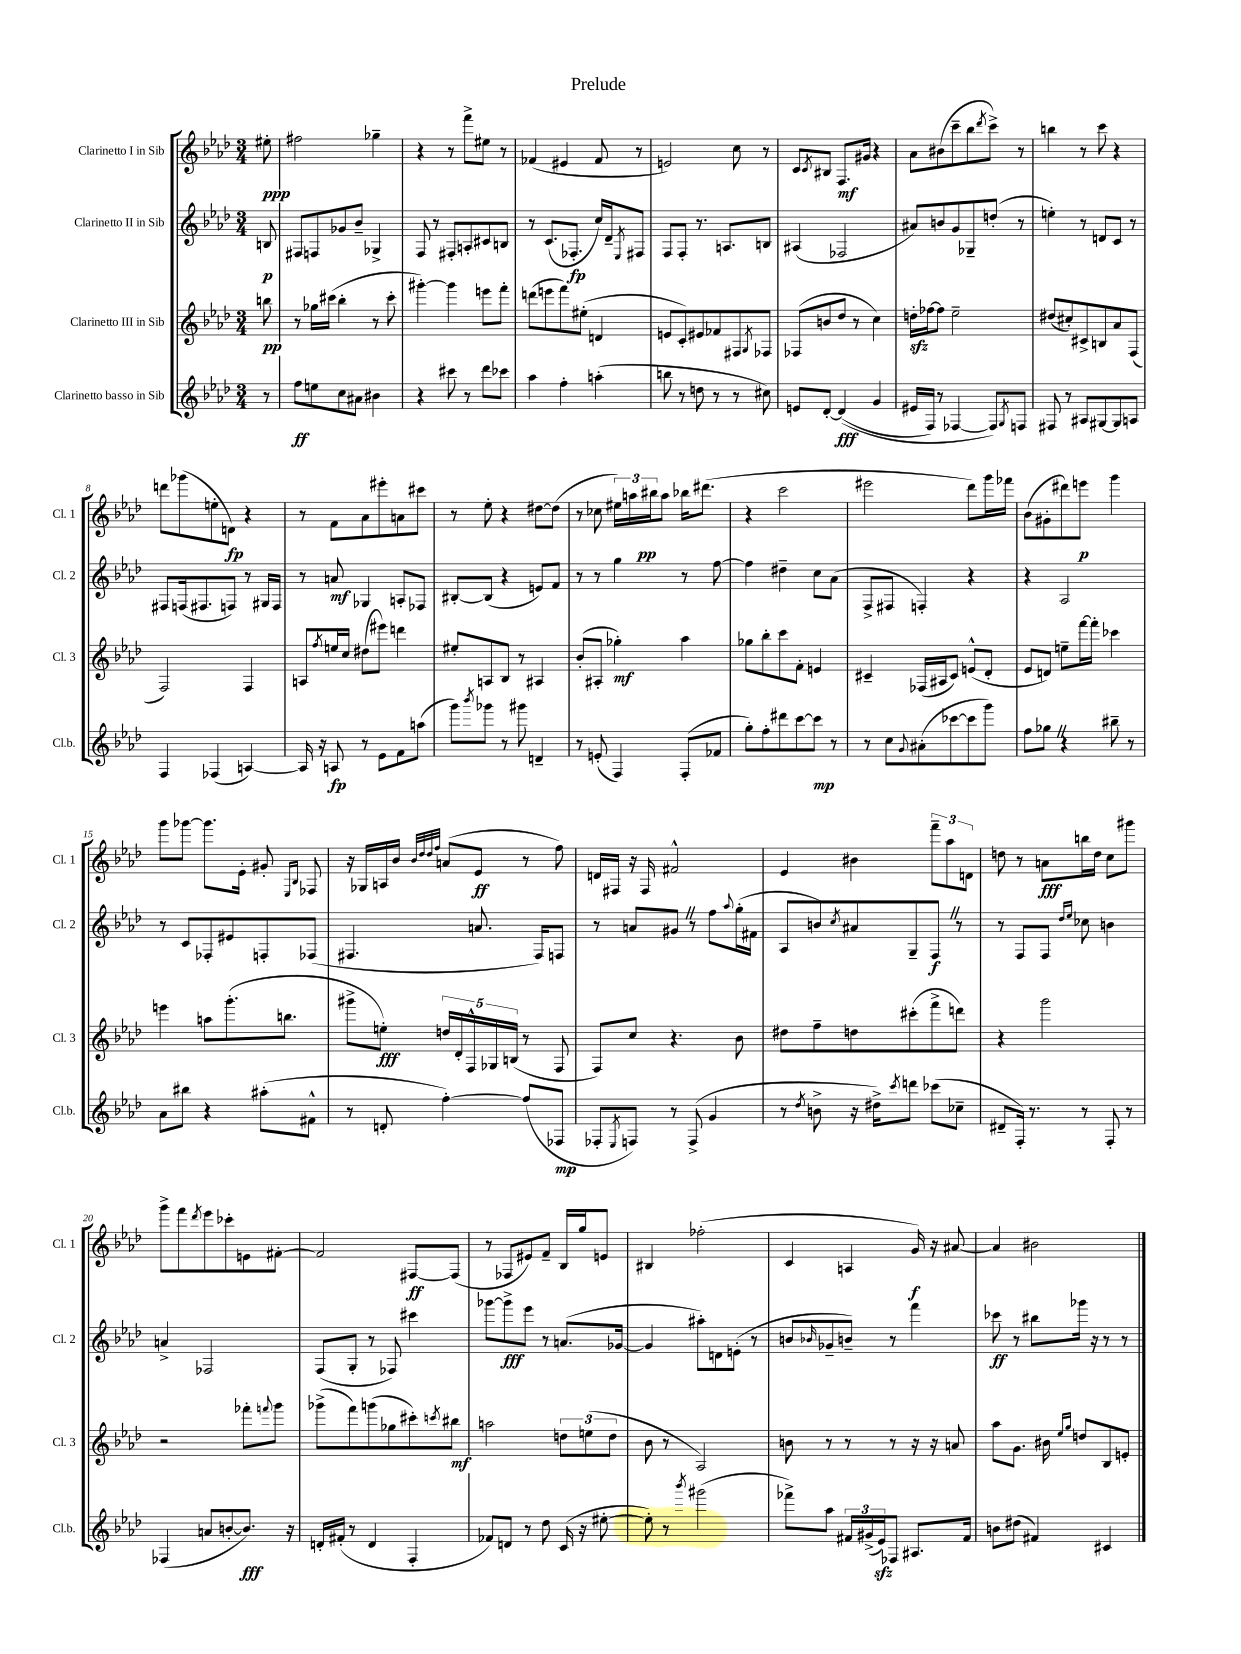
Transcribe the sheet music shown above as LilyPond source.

\header { title = "Prelude" }
<<
\new StaffGroup <<
\new Staff = "s0" \with { instrumentName = "Clarinetto I in Sib" shortInstrumentName = "Cl. 1" } {
    \clef treble \key aes \major \numericTimeSignature \time 3/4 \partial 8
    eis''8-.\ppp |
    fis''2 ges''4-- |
    r4 r8 f'''8-> eis''8 r8 |
    fes'4( eis'4 fes'8 r8 |
    e'2) c''8 r8 |
    c'8 \acciaccatura { c'8 } bis8 f8.\mf gis'16 r4 |
    aes'8 bis'8( c'''8-- bes''8 \acciaccatura { des'''8 } c'''8->) r8 |
    b''4 r8 c'''8 r4 |
    d'''8 ges'''8( e''8-. d'8\fp) r4 |
    r8 f'8 aes'8 eis'''8-. a'8 cis'''8 |
    r8 ees''8-. r4 dis''8~ dis''8( |
    r8 ces''8 \tuplet 3/2 { eis''16) a''16 bis''16\pp } a''8 bes''16 dis'''8.( |
    r4 c'''2 |
    eis'''2 des'''8) g'''16 fes'''16 |
    bes'8( gis'8-. dis'''8) e'''8\p g'''4 |
    g'''8 ges'''8~ ges'''8. ees'16-. gis'8-. \grace { ees16 bes16 } fes8 |
    r16 ges16 a16 bes'16 \grace { bes'32 des''32 des''32 f''32 } a'8( ees'8\ff r8 f''8) |
    d'16 fis16 r16 fis16 fis'2-^ |
    ees'4 bis'4 \tuplet 3/2 { f'''8-- aes''8 d'8 } |
    d''8 r8 a'8\fff b''16 d''16 c''8 gis'''8 |
    g'''8-> f'''8 \acciaccatura { des'''8 } ees'''8 ces'''8-. e'8 fis'8~-. |
    fis'2 fis8~\ff fis8( |
    r8 fes8 eis'8) f'8-- bes16 g''16 e'8 |
    bis4 fes''2-.( |
    c'4 a4 g'16\f) r16 ais'8~ |
    ais'4 bis'2 \bar "|." |
}
\new Staff = "s1" \with { instrumentName = "Clarinetto II in Sib" shortInstrumentName = "Cl. 2" } {
    \clef treble \key aes \major \numericTimeSignature \time 3/4 \partial 8
    b8\p |
    fis8 f8 ges'8 bes'8-- ges4-> |
    f8 r8 fis8-. a8-. cis'8 b8 |
    r8 c'8.( fes8.-.\fp c''16) des'16-- \acciaccatura { ees8 } fis8 |
    f8 f8-. r8. a8. b8 |
    ais4( fes2 |
    ais'8) b'8 g'8 ges8-- d''8-.( r8 |
    e''4-.) r8 d'8 c'8 r8 |
    fis8 f16( fis8. f8) r8 gis16 f16 |
    r8 a'8\mf ges4 a8-. fes8 |
    bis8~-. bis8( r4 e'8) f'8 |
    r8 r8 g''4 r8 f''8~ |
    f''4 dis''4-- c''8 aes'8( |
    f8-> fis8 f4-.) r4 |
    r4 aes2 |
    r8 c'8 fes8-. eis'8 f8-. fes8( |
    fis4. a'8. fis16) f8 |
    r8 a'8 gis'8 \once \override BreathingSign.text = \markup { \musicglyph "scripts.caesura.straight" } \breathe r8 f''8 \appoggiatura { aes''8 } g''16-.( fis'16 |
    aes8 b'8) \acciaccatura { c''8 } ais'8 g8-- f8\f \once \override BreathingSign.text = \markup { \musicglyph "scripts.caesura.straight" } \breathe r8 |
    r8 f8 f8 \grace { des''16 ees''16 } ces''8 b'4 |
    a'4-> fes2 |
    f8( g8-. r8 fes8) cis'''4 |
    ges'''8~ ges'''8->\fff ees'''8 r8 a'8.( ges'16~ |
    ges'4 ais''8-.) d'8 e'8-.( r8 |
    b'8 \grace { bes'16 } ges'8-- b'8--) r8 f'''4 |
    ces'''8\ff r8 bis''8 ges'''16 r16 r8 r8 \bar "|." |
}
\new Staff = "s2" \with { instrumentName = "Clarinetto III in Sib" shortInstrumentName = "Cl. 3" } {
    \clef treble \key aes \major \numericTimeSignature \time 3/4 \partial 8
    b''8\pp |
    r8 ges''16 cis'''16( bes''4-. r8 cis'''8-. |
    gis'''4~-.) gis'''4 e'''8 f'''8-. |
    d'''8( e'''8 f'''8) eis''8-.( d'4 |
    e'8 c'8-.) eis'8 fes'8 fis8 \acciaccatura { g8 } fes8 |
    fes8( b'8 des''8 r8 c''4) |
    d''16-.\sfz fes''16~ fes''8 ees''2-- |
    dis''8( cis''8-.) cis'8-> b8 aes'8 f8( |
    f2) f4 |
    a8 \acciaccatura { f''8 } e''16 c''16 dis''8( eis'''8) d'''4 |
    eis''8-. a8 bes8 r8 ais4 |
    bes'8-.( ais8-. ges''4-.\mf) aes''4 |
    ges''8 bes''8-. c'''8 f'8-. e'4 |
    cis'4-- fes16( ais16 cis'8) e'8-^( des'8-. |
    ees'8 d'8) e''8-- f'''16~ f'''16-. ces'''4 |
    e'''4 a''8 g'''8.-.( b''8. |
    gis'''8-> e''8-.\fff) \tuplet 5/4 { d''16 des'16-. f16-^ ges16 b16( } r8 f8 |
    f8) c''8 r4. bes'8 |
    dis''8 f''8-- d''8 cis'''8-.( f'''8-> d'''8) |
    r4 g'''2 |
    r2 fes'''8-. \appoggiatura { f'''8 } g'''8 |
    ges'''8->( f'''8) g'''8( ges''8 cis'''8-.) \acciaccatura { c'''8 } bis''8\mf |
    a''2 \tuplet 3/2 { d''8 e''8( d''8 } |
    bes'8 r8 aes2) |
    b'8 r8 r8 r8 r16 r16 a'8 |
    aes''8 g'8. bis'16 \grace { ees''16 g''16 } d''8 bes8 e'8-. \bar "|." |
}
\new Staff = "s3" \with { instrumentName = "Clarinetto basso in Sib" shortInstrumentName = "Cl.b." } {
    \clef treble \key aes \major \numericTimeSignature \time 3/4 \partial 8
    r8 |
    f''8\ff e''8 c''8 ais'8 bis'4 |
    r4 cis'''8 r8 des'''8 ces'''8 |
    aes''4 f''4-. a''4-.( |
    b''8 r8 d''8 r8 r8 cis''8) |
    e'8 des'8~-. des'4\fff(\( g'4 |
    eis'16 f16) r8 fes4~ fes8\) \acciaccatura { g8 } f8 |
    fis8 r8 ais8 gis8~ gis8 a8 |
    f4 fes4( a4~) |
    a16 r16 a8\fp r8 ees'8 f'8 a''8( |
    g'''8) \acciaccatura { bes'''8 } ges'''8 r8 gis'''8 d'4-- |
    r8 e'8-.( f4) f8-.( fes'8 |
    g''8-.) f''8-. dis'''8 c'''8~ c'''8\mp r8 |
    r8 c''8 \appoggiatura { g'8 } ais'8-.( ces'''8~ ces'''8 g'''8) |
    f''8 ges''8 \once \override BreathingSign.text = \markup { \musicglyph "scripts.caesura.straight" } \breathe r4 bis''8-- r8 |
    aes'8 bis''8 r4 ais''8-.( fis'8-^ |
    r8 d'8-. f''4~-.) f''8( fes8\mp |
    fes8-. \acciaccatura { ees8 } f8) r8 f8->( g'4 |
    r8 \acciaccatura { des''8 } b'8-> r16 dis''16->) \acciaccatura { c'''8 } d'''8 ces'''8( ces''8-- |
    dis'8-- f16-.) r8. r8 f8-. r8 |
    fes4( a'8 b'8~-. b'8.\fff) r16 |
    d'16-. fis'16-.( r8 d'4 f4-. |
    fes'8) d'8 r8 des''8 c'16( r16 eis''8~-. |
    eis''8-.) r8 \acciaccatura { bes'''8 } gis'''2( |
    fes'''8->) aes''8 \tuplet 3/2 { fis'16 gis'16->( ees'16\sfz) } fes8 ais8. fis'16 |
    b'8 dis''8( fis'4) cis'4 \bar "|." |
}
>>
>>
